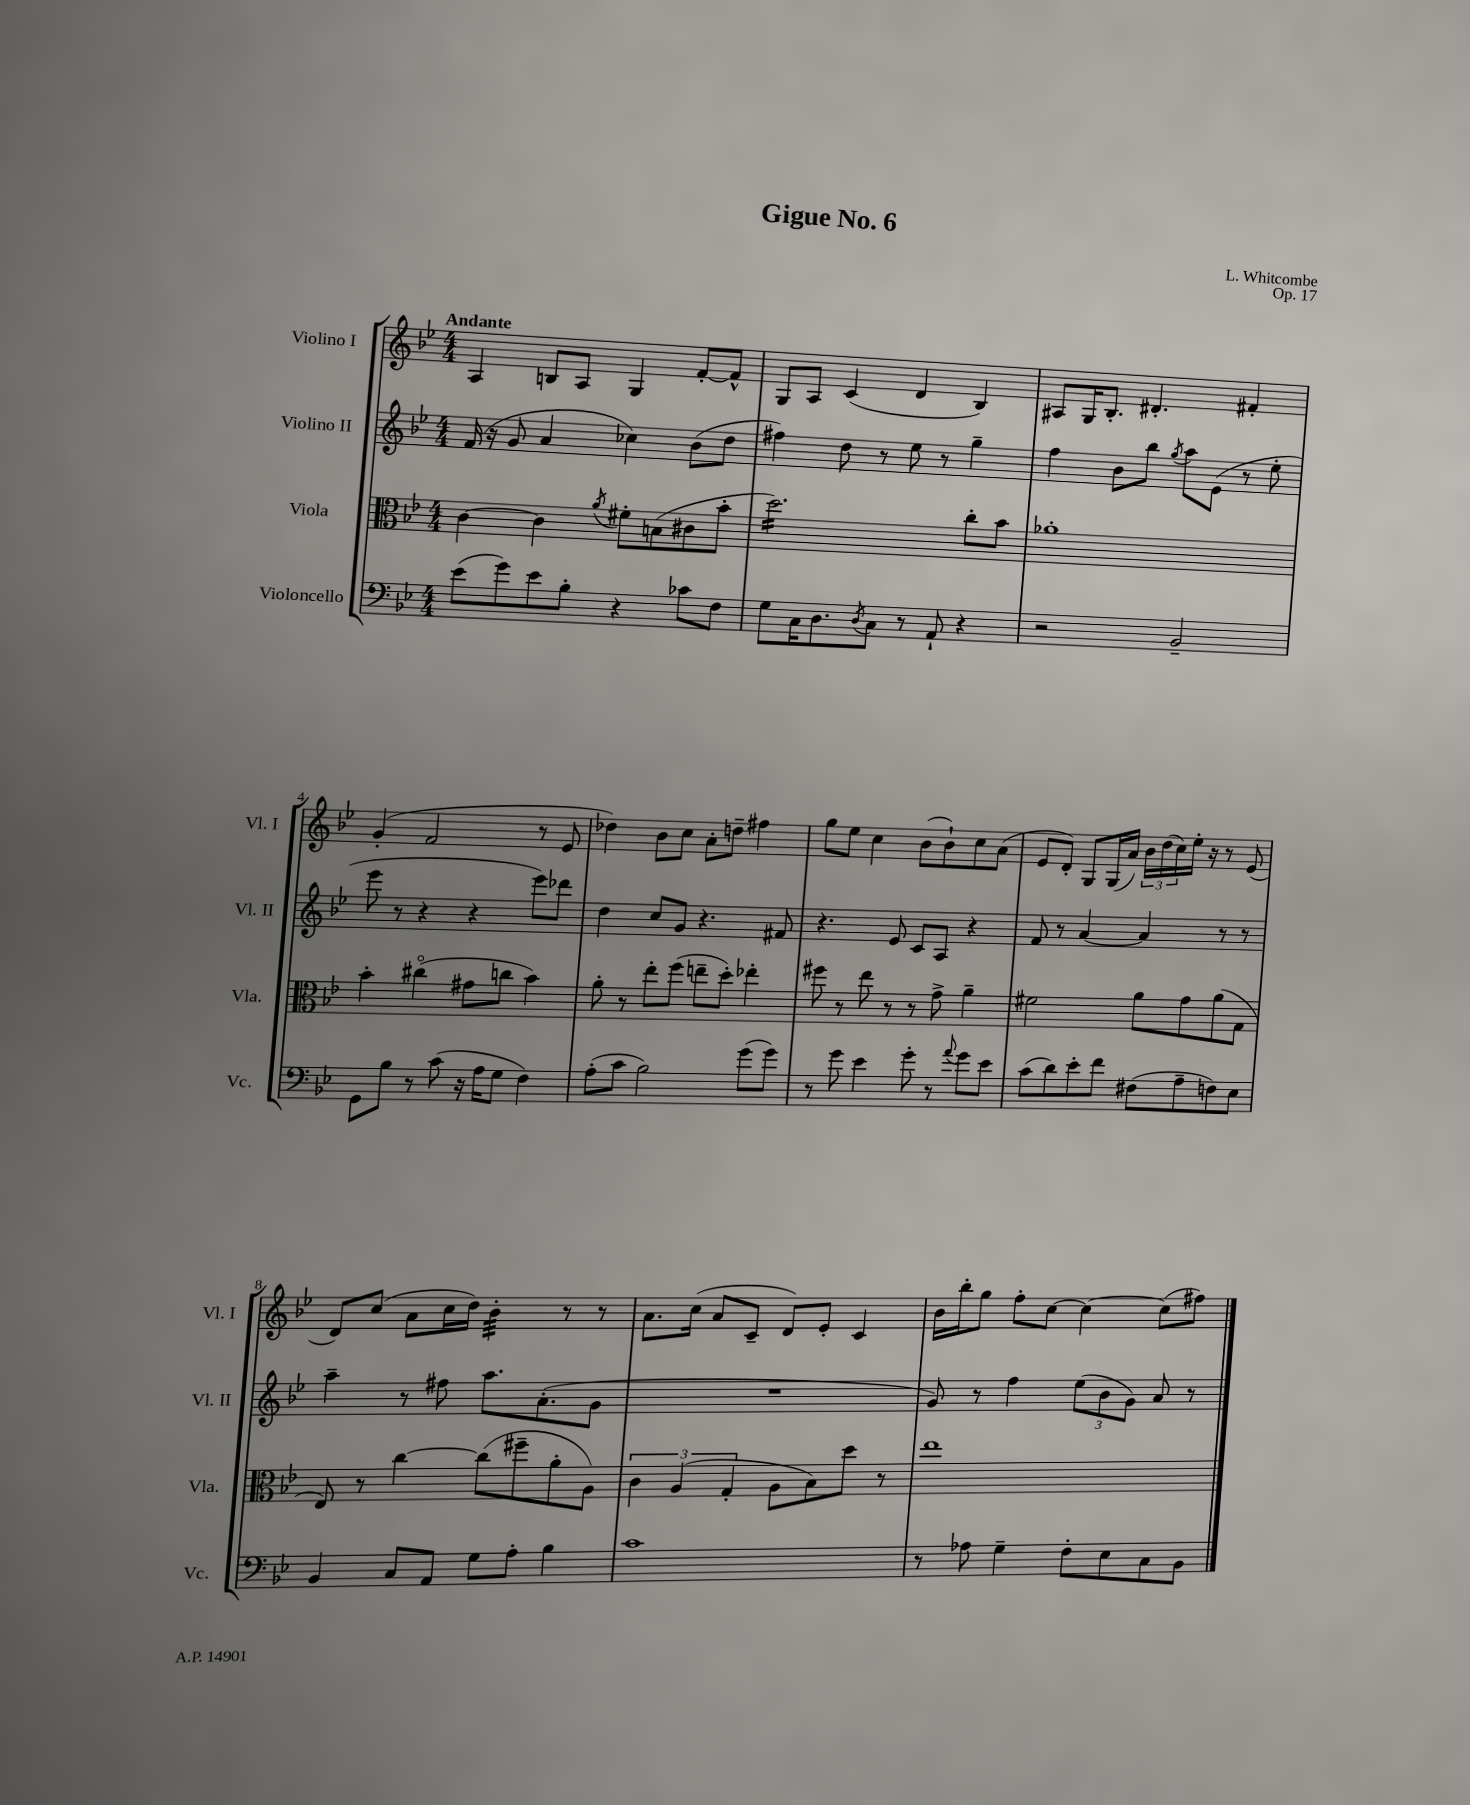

**kern	**kern	**kern	**kern
*staff4	*staff3	*staff2	*staff1
*clefF4	*clefC3	*clefG2	*clefG2
*k[b-e-]	*k[b-e-]	*k[b-e-]	*k[b-e-]
*M4/4	*M4/4	*M4/4	*M4/4
(8e-	[4c	(16f	4A
.	.	16r	.
8g)	.	8g	.
8e-	4c]	4a	8B
8B-'	.	.	8A
.	8qa	.	.
4r	8f#'	4cc-)	4G
.	(8B	.	.
8c-	8c#	(8b-	[8f'
8F	8b-'	8dd	8f^^]
=	=	=	=
8G	2.dd)	4ff#)	8G
16C	.	.	8A
8.D	.	.	.
.	.	8dd	(4c
8qD	.	.	.
8C	.	8r	.
8r	.	8ee-	4d
8AA`	.	8r	.
4r	8cc'	4gg~	4B-)
.	8b-	.	.
=	=	=	=
2r	1a-'	4ff	8A#
.	.	.	16G
.	.	.	8.B-'
.	.	8b-	.
.	.	8bb-	4.d#'
.	.	8qgg	.
2BB-~	.	8aa	.
.	.	(8e-	.
.	.	8r	4f#'
.	.	8ee-'	.
=	=	=	=
8GG	4b-'	8eee-	(4g'
8B-	.	8r	.
8r	(4cc#o	4r	2f
(8c	.	.	.
16r	8g#	4r	.
16A	.	.	.
8G	8cc	.	.
4F)	4b-)	8eee-)	8r
.	.	8ddd-	8e-
=	=	=	=
(8A'	8a'	4dd	4dd-)
8c	8r	.	.
2B-)	8ee-'	8cc	8b-
.	(8ff	8g	8cc
.	8ee~	4.r	8a'
.	8dd')	.	8dd~
(8g	4ee-'	.	4ff#
8g)	.	8f#	.
=	=	=	=
8r	8ff#	4.r	8gg
8g	8r	.	8ee-
4e-	8ee-	.	4cc
.	8r	8e-	.
8g'	8r	8c	(8b-
8r	8g^	8A	8b-`)
8qqa	.	.	.
8g	4a~	4r	8cc
8e-	.	.	(8a
=	=	=	=
(8c	2f#	8f	8e-
8d)	.	8r	8d')
8e-'	.	[4a	8G
8f	.	.	(16G
.	.	.	16a)
(8F#	8a	4a]	24b-
.	.	.	(24dd
.	.	.	24cc)
8A~	8g	.	16ee-'
.	.	.	16r
8F)	(8a	8r	8r
8E-	8G	8r	(8e-
=	=	=	=
4BB-	8E-)	4aa~	8d)
.	8r	.	(8cc
8C	[4cc	8r	8a
8AA	.	8ff#	16cc
.	.	.	16dd)
8G	(8cc]	8.aa	4b-'
8A'	8ff#~	.	.
.	.	(8.a'	.
4B-	8a'	.	8r
.	8A)	8g	8r
=	=	=	=
1c	6c	1r	8.a
.	(6A	.	.
.	.	.	(16cc
.	.	.	8a
.	6G'	.	.
.	.	.	8c~
.	8A	.	8d)
.	8B-)	.	8e-'
.	8dd	.	4c
.	8r	.	.
=	=	=	=
8r	1ee-	8g)	16b-
.	.	.	16bb-'
8A-	.	8r	8gg
4G~	.	4ff	8ff'
.	.	.	[8cc
8F'	.	(12ee-	4cc_
.	.	12b-	.
8E-	.	.	.
.	.	12g)	.
8C	.	8a	(8cc]
8BB-	.	8r	8ff#)
==	==	==	==
*-	*-	*-	*-
